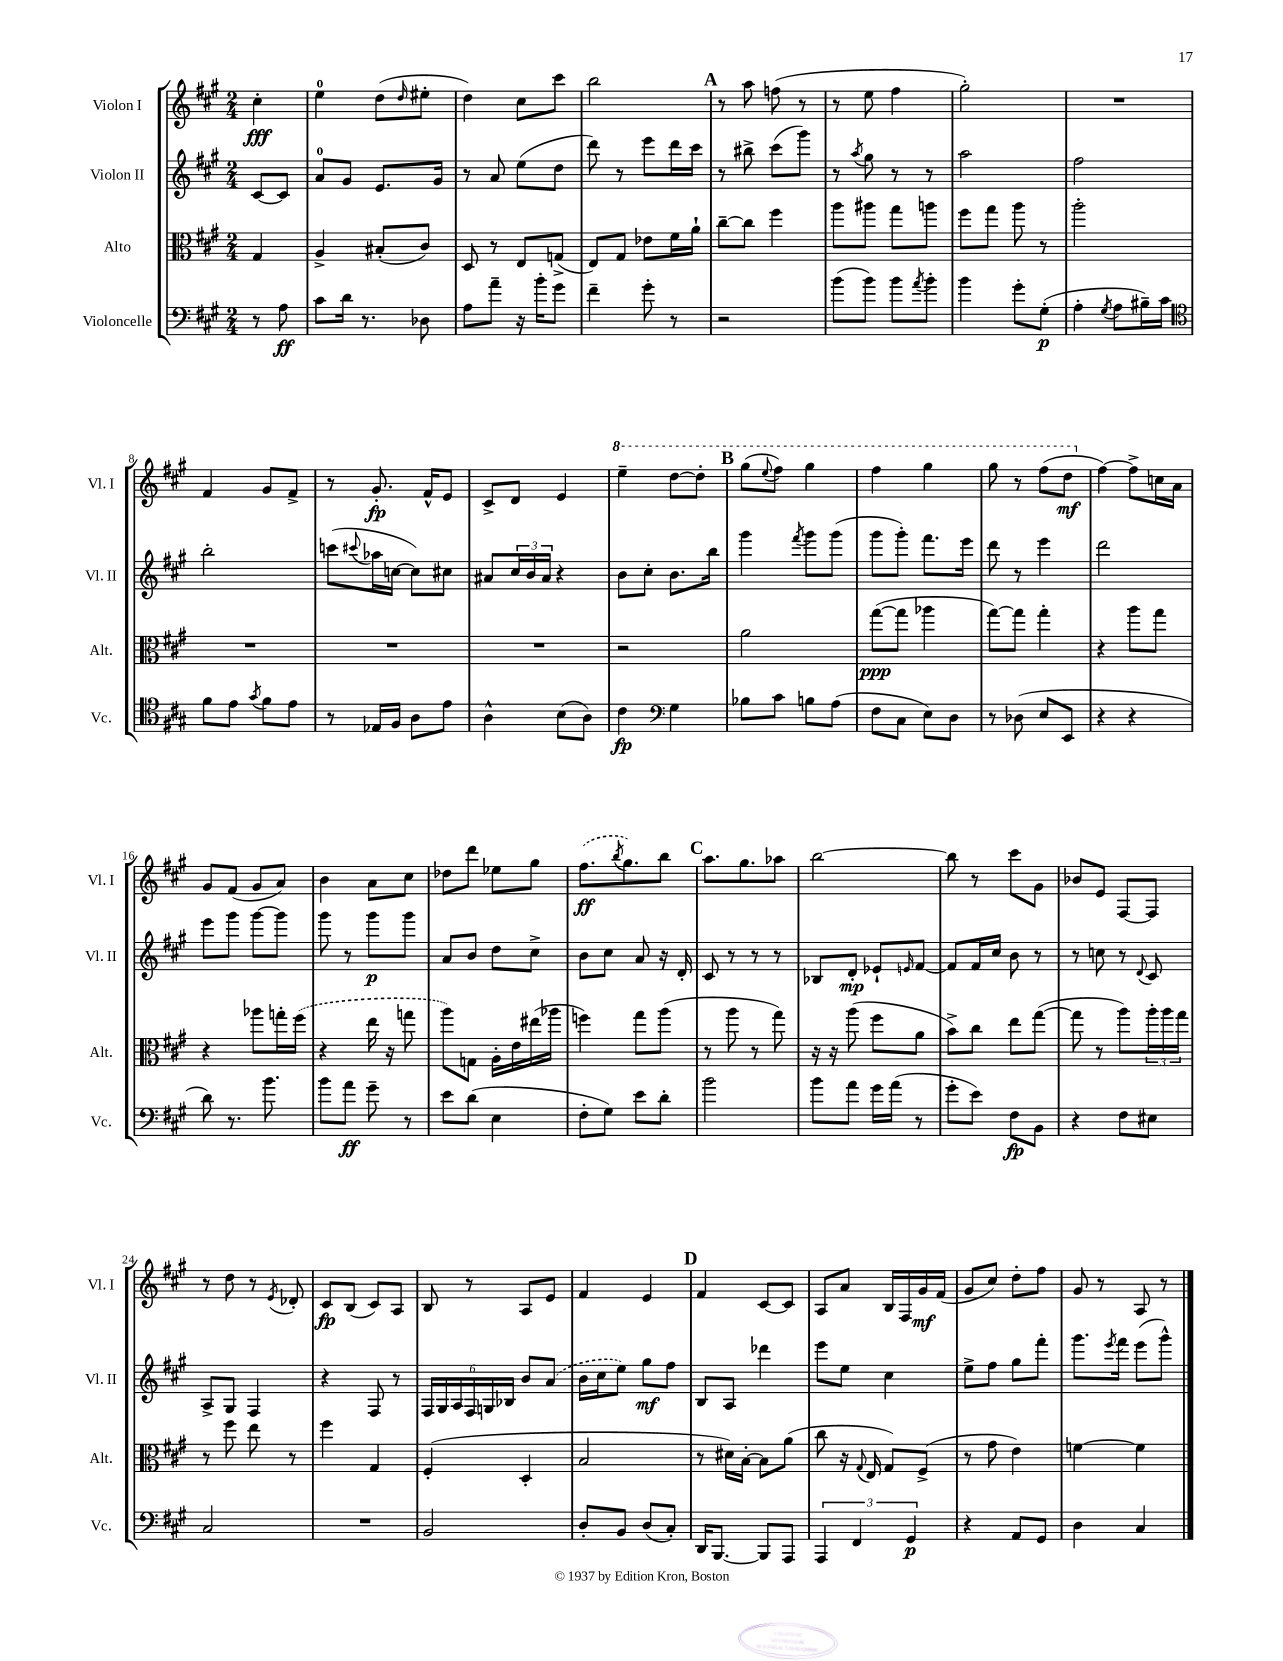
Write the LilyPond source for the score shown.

<<
\new StaffGroup <<
\new Staff = "s0" \with { instrumentName = "Violon I" shortInstrumentName = "Vl. I" } {
    \clef treble \key a \major \numericTimeSignature \time 2/4 \partial 4
    cis''4-.\fff |
    e''4-0 d''8( \grace { d''16 } eis''8-. |
    d''4) cis''8 cis'''8 |
    b''2 |
    \mark \markup { \bold "A" } r8 a''8 f''8( r8 |
    r8 e''8 fis''4 |
    gis''2-.) |
    R2 |
    fis'4 gis'8 fis'8-> |
    r8 gis'8.-.\fp fis'16-^ e'8 |
    cis'8-> d'8 e'4 |
    \ottava #1 e'''4-- d'''8~ d'''8-. |
    \mark \markup { \bold "B" } gis'''8( \appoggiatura { e'''8 } fis'''8) gis'''4 |
    fis'''4 gis'''4 |
    gis'''8 r8 fis'''8( d'''8\mf \ottava #0 |
    fis''4~) fis''8-> c''16 a'16 |
    gis'8 fis'8( gis'8 a'8) |
    b'4 a'8 cis''8 |
    des''8 d'''8 ees''8 gis''8 |
    \once \slurDashed fis''8.\ff( \acciaccatura { b''8 } gis''8.) b''8 |
    \mark \markup { \bold "C" } a''8. gis''8. aes''8 |
    b''2~ |
    b''8 r8 cis'''8 gis'8 |
    bes'8 e'8 fis8~ fis8 |
    r8 d''8 r8 \acciaccatura { e'8 } des'8-. |
    cis'8\fp b8( cis'8) a8 |
    b8 r8 a8 e'8 |
    fis'4 e'4 |
    \mark \markup { \bold "D" } fis'4 cis'8~ cis'8 |
    a8 a'8 b16 fis16 gis'16\mf fis'16( |
    gis'8 cis''8) d''8-. fis''8 |
    gis'8 r8 a8 r8 \bar "|." |
}
\new Staff = "s1" \with { instrumentName = "Violon II" shortInstrumentName = "Vl. II" } {
    \clef treble \key a \major \numericTimeSignature \time 2/4 \partial 4
    cis'8~ cis'8 |
    a'8-0 gis'8 e'8. gis'16 |
    r8 a'8 e''8( d''8 |
    d'''8) r8 e'''8 d'''16 cis'''16 |
    \mark \markup { \bold "A" } r8 bis''8-> cis'''8( gis'''8) |
    r8 \acciaccatura { a''8 } gis''8 r8 r8 |
    a''2 |
    fis''2 |
    b''2-. |
    c'''8( \appoggiatura { cis'''8 } aes''16 c''16~ c''8) cis''8 |
    ais'8 \tuplet 3/2 { cis''16 b'16 ais'16 } r4 |
    b'8 cis''8-. b'8. b''16 |
    \mark \markup { \bold "B" } gis'''4 \acciaccatura { fis'''8 } gis'''8 gis'''8( |
    gis'''8 gis'''8-.) fis'''8. e'''16 |
    d'''8 r8 e'''4 |
    d'''2 |
    e'''8 gis'''8 gis'''8~ gis'''8 |
    gis'''8 r8 gis'''8\p gis'''8 |
    a'8 b'8 d''8 cis''8-> |
    b'8 cis''8 a'8 r16 d'16-. |
    \mark \markup { \bold "C" } cis'8 r8 r8 r8 |
    bes8 d'8-.\mp ees'8-! \grace { e'16 } fis'8~ |
    fis'8 fis'16 cis''16 b'8 r8 |
    r8 c''8 r8 \appoggiatura { d'8 } cis'8 |
    a8-> gis8 fis4 |
    r4 fis8 r8 |
    \tuplet 6/4 { fis16 gis16 a16 fis16 g16 bes16 } b'8 \once \slurDashed a'8( |
    b'16 cis''16 e''8) gis''8\mf fis''8 |
    \mark \markup { \bold "D" } b8 a8 des'''4 |
    e'''8 e''8 cis''4 |
    e''8-> fis''8 gis''8 fis'''8-. |
    gis'''8. \acciaccatura { e'''8 } fis'''16 e'''8( gis'''8-^) \bar "|." |
}
\new Staff = "s2" \with { instrumentName = "Alto" shortInstrumentName = "Alt." } {
    \clef alto \key a \major \numericTimeSignature \time 2/4 \partial 4
    gis4 |
    a4-> bis8-.( cis'8) |
    d8 r8 e8 g8->( |
    e8) gis8 ees'8 fis'16 a'16-! |
    \mark \markup { \bold "A" } cis''8~-- cis''8 fis''4 |
    a''8 ais''8 gis''8 a''8 |
    fis''8 gis''8 a''8 r8 |
    a''2-. |
    R2 |
    R2 |
    R2 |
    r2 |
    \mark \markup { \bold "B" } a'2 |
    gis''8~\ppp( gis''8 aes''4 |
    gis''8~) gis''8 gis''4-. |
    r4 a''8 gis''8 |
    r4 aes''8 g''16-. \once \slurDashed fis''16( |
    r4 e''16 r16 g''8 |
    a''8) g8 a16-. e'16 eis''16( aes''16 |
    f''4) gis''8 a''8( |
    \mark \markup { \bold "C" } r8 a''8 r8 gis''8) |
    r16 r16 a''8( fis''8 a'8 |
    b'8->) cis''8 e''8 gis''8~( |
    gis''8 r8 a''8) \tuplet 3/2 { a''16-. a''16 gis''16 } |
    r8 fis''8 e''8 r8 |
    fis''4 gis4 |
    fis4-.( d4-. |
    b2 |
    \mark \markup { \bold "D" } r8 dis'16) b16~-. b8 a'8( |
    cis''8 r16 \appoggiatura { gis8 } e16 gis8) fis8->( |
    r8 gis'8 e'4) |
    f'4~ f'4 \bar "|." |
}
\new Staff = "s3" \with { instrumentName = "Violoncelle" shortInstrumentName = "Vc." } {
    \clef bass \key a \major \numericTimeSignature \time 2/4 \partial 4
    r8 a8\ff |
    cis'8 d'16 r8. des8 |
    a8 a'8-- r16 b'16-. gis'8 |
    fis'4-- gis'8-. r8 |
    \mark \markup { \bold "A" } r2 |
    b'8( b'8) b'8 \acciaccatura { a'8 } b'8-. |
    b'4 gis'8-. gis8-.\p( |
    a4-. \acciaccatura { gis8 } a8 bis16--) cis'16 |
    \clef tenor fis'8 e'8 \acciaccatura { gis'8 } fis'8 e'8 |
    r8 ees16 fis16 a8 e'8 |
    a4-^ b8( a8) |
    cis'4\fp \clef bass gis4 |
    \mark \markup { \bold "B" } bes8 cis'8 b8 a8( |
    fis8 cis8 e8) d8 |
    r8 des8( e8 e,8 |
    r4 r4 |
    d'8) r8. b'8. |
    b'8 a'8\ff gis'8-- r8 |
    e'8 d'8( e4 |
    fis8-. gis8) e'8 d'8-. |
    \mark \markup { \bold "C" } b'2 |
    b'8 a'8 gis'16 a'16( r8 |
    gis'8-. e'8) fis8\fp b,8 |
    r4 fis8 eis8 |
    cis2 |
    R2 |
    b,2 |
    d8-. b,8 d8( cis8-.) |
    \mark \markup { \bold "D" } d,16 b,,8.~ b,,8 a,,8 |
    \tuplet 3/2 { a,,4 fis,4 gis,4\p } |
    r4 a,8 gis,8 |
    d4 cis4 \bar "|." |
}
>>
>>
